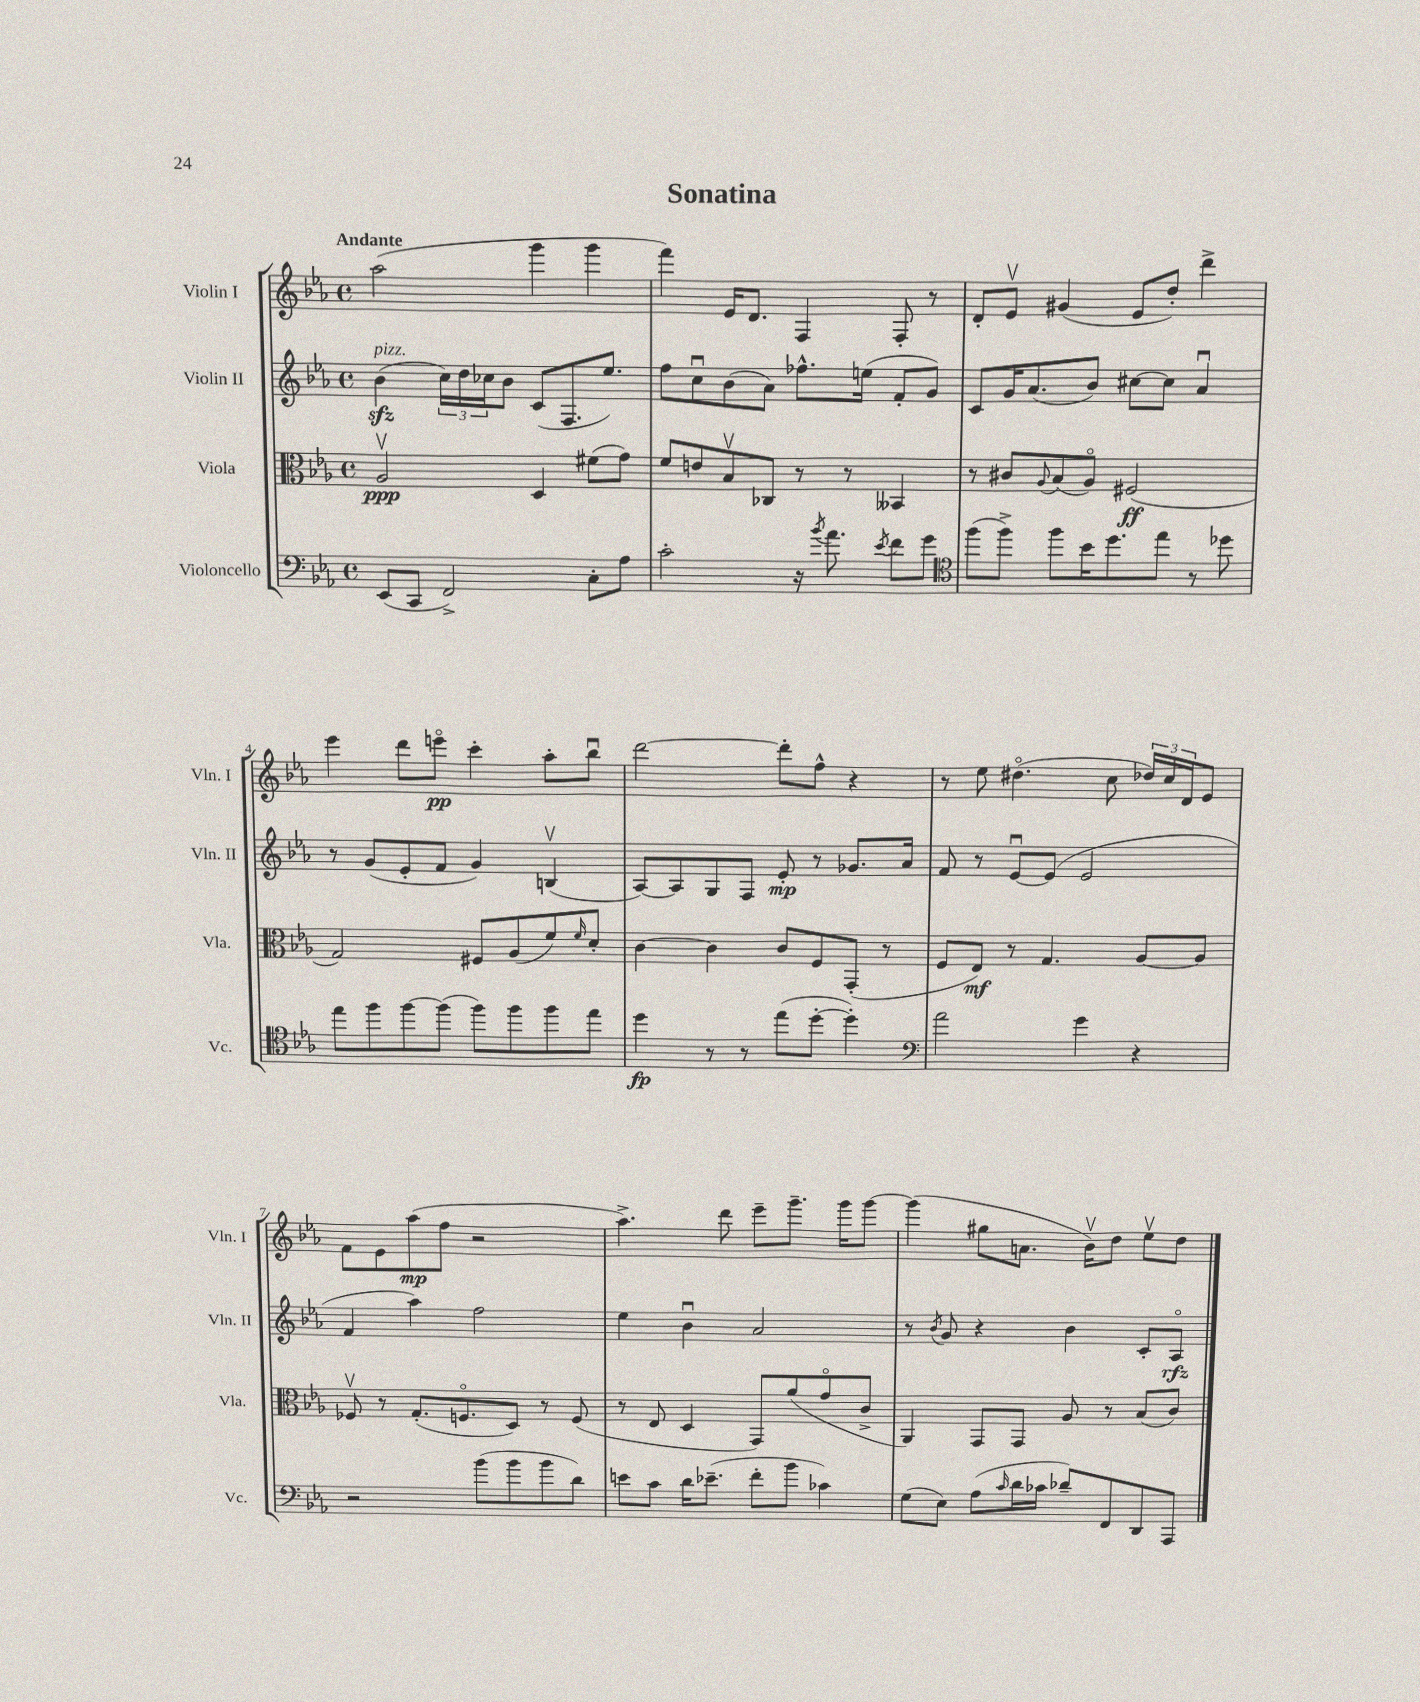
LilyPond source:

\header { title = "Sonatina" }
<<
\new StaffGroup <<
\new Staff = "s0" \with { instrumentName = "Violin I" shortInstrumentName = "Vln. I" } {
    \clef treble \key ees \major \defaultTimeSignature \time 4/4 \tempo "Andante"
    aes''2( g'''4 g'''4 |
    f'''4) ees'16 d'8. f4 f8-. r8 |
    d'8-. ees'8\upbow gis'4( ees'8 d''8-.) d'''4-> |
    ees'''4 d'''8 e'''8\flageolet\pp c'''4-. aes''8-. bes''8\downbow |
    d'''2~ d'''8-. f''8-^ r4 |
    r8 ees''8 dis''4.\flageolet( c''8 \tuplet 3/2 { des''16) c''16 d'16 } ees'8 |
    f'8 ees'8 aes''8\mp( f''8 r2 |
    aes''4.->) d'''8 ees'''8-- g'''8.-- g'''16 g'''8~ |
    g'''4( gis''8 a'8. bes'16\upbow) d''8 ees''8\upbow d''8 \bar "|." |
}
\new Staff = "s1" \with { instrumentName = "Violin II" shortInstrumentName = "Vln. II" } {
    \clef treble \key ees \major \defaultTimeSignature \time 4/4
    bes'4\sfz^\markup { \italic "pizz." }( \tuplet 3/2 { c''16) d''16 ces''16 } bes'8 c'8( f8. ees''8.) |
    f''8 c''8\downbow bes'8( aes'8) fes''8.-^ e''16( f'8-. g'8) |
    c'8 g'16 aes'8.( bes'8) cis''8~ cis''8 aes'4\downbow |
    r8 g'8( ees'8-. f'8 g'4) b4\upbow( |
    aes8~) aes8 g8 f8 ees'8-.\mp r8 ges'8. aes'16 |
    f'8 r8 ees'8~\downbow ees'8( ees'2 |
    f'4 aes''4) f''2 |
    ees''4 bes'4\downbow aes'2 |
    r8 \acciaccatura { bes'8 } g'8 r4 bes'4 c'8-. aes8\flageolet\rfz \bar "|." |
}
\new Staff = "s2" \with { instrumentName = "Viola" shortInstrumentName = "Vla." } {
    \clef alto \key ees \major \defaultTimeSignature \time 4/4
    aes2\upbow\ppp d4 fis'8( g'8) |
    f'8 e'8 bes8\upbow ces8 r8 r8 beses,4 |
    r8 cis'8 \appoggiatura { aes8 } bes8( aes8\flageolet) fis2\ff( |
    g2) fis8 aes8( f'8) \grace { f'16 } d'8-. |
    c'4~ c'4 c'8 f8 g,8-.( r8 |
    f8 ees8\mf) r8 g4. aes8~ aes8 |
    fes8\upbow r8 g8.-.( f8.\flageolet d8) r8 f8( |
    r8 ees8 d4 g,8) aes'8( g'8\flageolet c'8-> |
    aes,4) g,8 g,8 aes8 r8 bes8( c'8) \bar "|." |
}
\new Staff = "s3" \with { instrumentName = "Violoncello" shortInstrumentName = "Vc." } {
    \clef bass \key ees \major \defaultTimeSignature \time 4/4
    ees,8( c,8 f,2->) c8-. aes8 |
    c'2-. r16 \acciaccatura { bes'8 } aes'8. \acciaccatura { ees'8 } f'8 g'8 |
    \clef tenor f''8( f''8->) f''8 bes'16 d''8. ees''8 r8 des''8 |
    ees''8 f''8 f''8~ f''8( f''8) f''8 f''8 ees''8 |
    d''4\fp r8 r8 ees''8( d''8~-. d''4-.) |
    \clef bass aes'2 g'4 r4 |
    r2 bes'8( bes'8 bes'8 d'8) |
    e'8 c'8 d'16 ees'8.--( f'8-. bes'8 ces'4) |
    g8( ees8) aes8( \grace { c'16 } d'16 ces'16 des'8--) f,8 d,8 aes,,8 \bar "|." |
}
>>
>>
